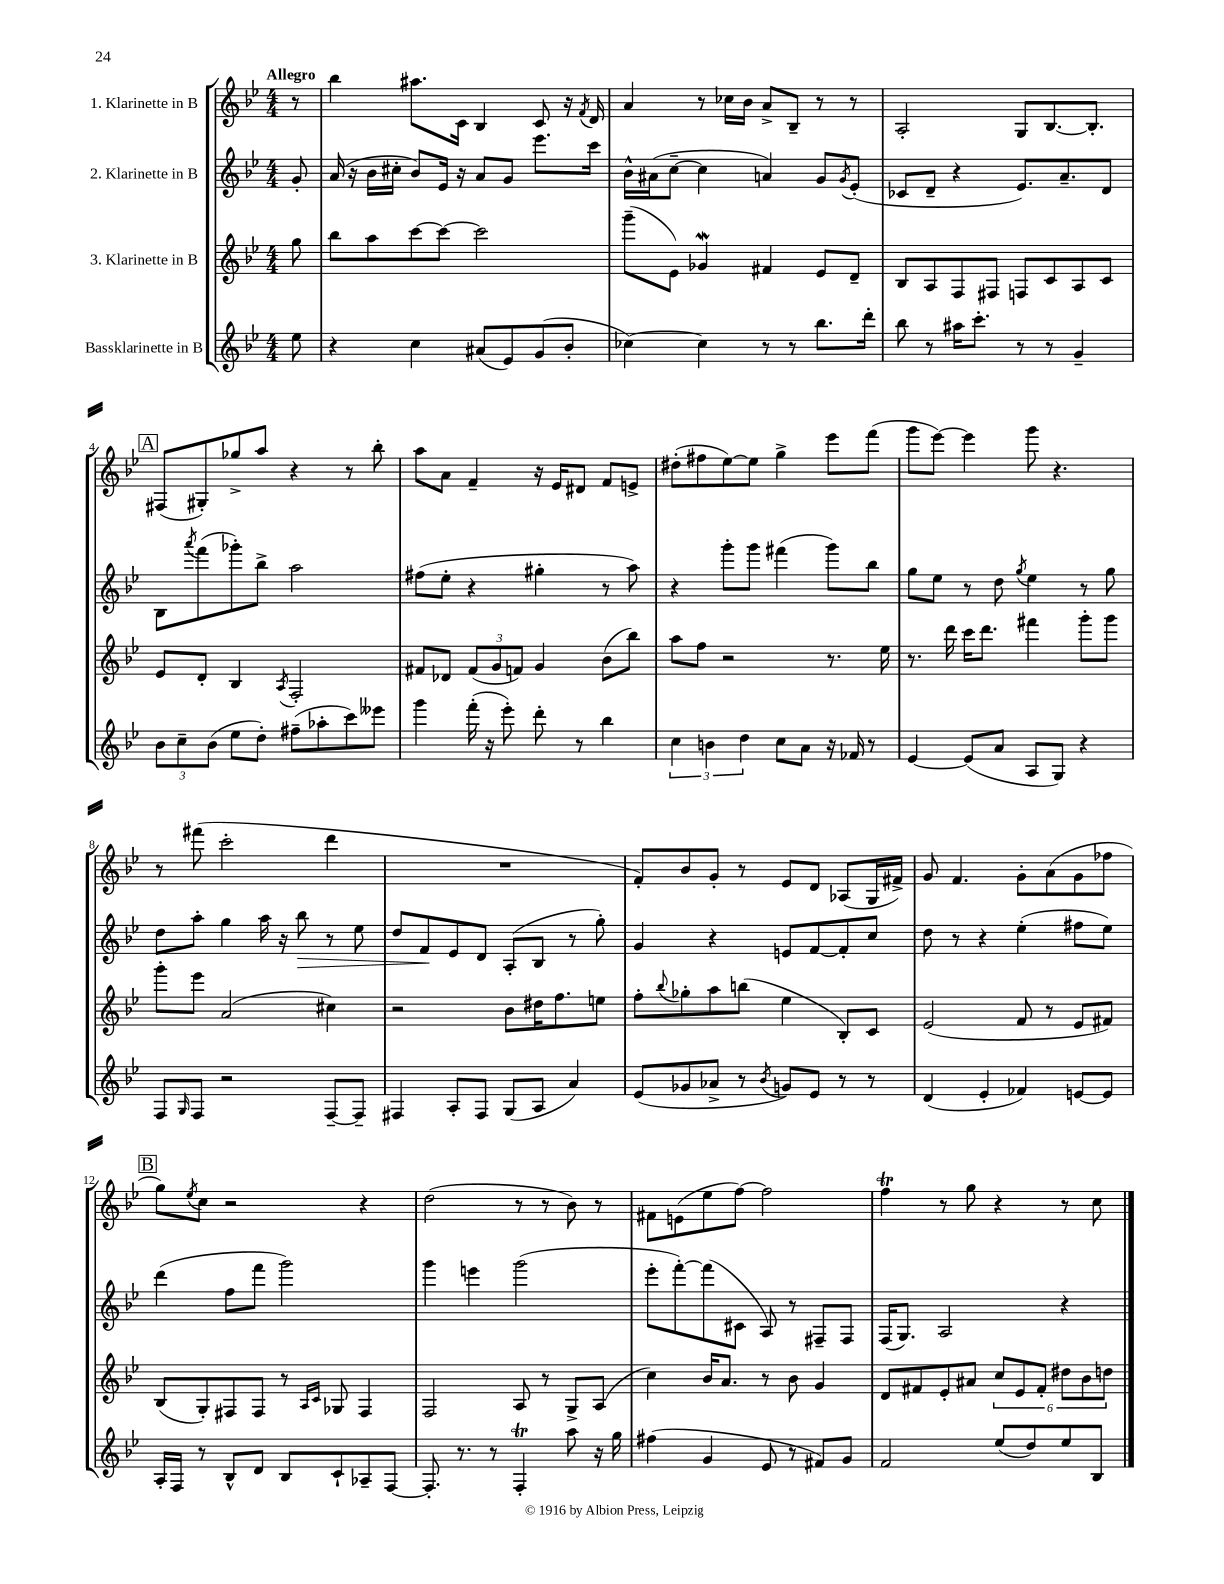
<<
\new StaffGroup <<
\new Staff = "s0" \with { instrumentName = "1. Klarinette in B" } {
    \clef treble \key bes \major \numericTimeSignature \time 4/4 \partial 8 \tempo "Allegro"
    r8 |
    bes''4 ais''8. c'16 bes4 c'8 r16 \acciaccatura { f'8 } d'16 |
    a'4 r8 ces''16 bes'16 a'8-> bes8-- r8 r8 |
    a2-. g8 bes8.~ bes8.-. |
    \mark \markup { \box "A" } fis8( gis8-.) ges''8-> a''8 r4 r8 bes''8-. |
    a''8 a'8 f'4-- r16 ees'16 dis'8 f'8 e'8-> |
    dis''8-.( fis''8 ees''8~) ees''8 g''4-> ees'''8 f'''8( |
    g'''8 ees'''8~) ees'''4 g'''8 r4. |
    r8 fis'''8( c'''2-. d'''4 |
    R1 |
    f'8-.) bes'8 g'8-. r8 ees'8 d'8 aes8( g16 fis'16->) |
    g'8 f'4. g'8-. a'8( g'8 fes''8 |
    \mark \markup { \box "B" } g''8) \acciaccatura { ees''8 } c''8 r2 r4 |
    d''2( r8 r8 bes'8) r8 |
    fis'8 e'8( ees''8 f''8~) f''2 |
    f''4\trill r8 g''8 r4 r8 c''8 \bar "|." |
}
\new Staff = "s1" \with { instrumentName = "2. Klarinette in B" } {
    \clef treble \key bes \major \numericTimeSignature \time 4/4 \partial 8
    g'8-. |
    a'16( r16 bes'16 cis''16-. bes'8) ees'16 r16 a'8 g'8 ees'''8. c'''16 |
    bes'16-^ ais'16( c''8~-- c''4 a'4) g'8 \acciaccatura { g'8 } ees'8-.( |
    ces'8 d'8-- r4 ees'8.) a'8.-- d'8 |
    \mark \markup { \box "A" } bes8 \acciaccatura { a'''8 } f'''8( ges'''8-.) bes''8-> a''2 |
    fis''8( ees''8-. r4 gis''4-. r8 a''8) |
    r4 g'''8-. g'''8 fis'''4( g'''8) bes''8 |
    g''8 ees''8 r8 d''8 \acciaccatura { g''8 } ees''4 r8 g''8 |
    d''8 a''8-. g''4 a''16 r16 bes''8\> r8 ees''8 |
    d''8 f'8\! ees'8 d'8 a8-.( bes8 r8 g''8-.) |
    g'4 r4 e'8 f'8~ f'8-. c''8 |
    d''8 r8 r4 ees''4-.( fis''8 ees''8) |
    \mark \markup { \box "B" } d'''4( f''8 f'''8 g'''2) |
    g'''4 e'''4 g'''2( |
    ees'''8-. f'''8~-.) f'''8( cis'8 a8) r8 fis8-- fis8 |
    f16( g8.) a2 r4 \bar "|." |
}
\new Staff = "s2" \with { instrumentName = "3. Klarinette in B" } {
    \clef treble \key bes \major \numericTimeSignature \time 4/4 \partial 8
    g''8 |
    bes''8 a''8 c'''8~ c'''8~ c'''2 |
    g'''8--( ees'8) ges'4\mordent fis'4 ees'8 d'8-- |
    bes8 a8 f8 fis8 f8 c'8 a8 c'8 |
    \mark \markup { \box "A" } ees'8 d'8-. bes4 \acciaccatura { a8 } f2-. |
    fis'8 des'8 \tuplet 3/2 { fis'8( g'8 f'8) } g'4 bes'8( bes''8) |
    a''8 f''8 r2 r8. ees''16 |
    r8. d'''16 c'''16 d'''8. fis'''4 g'''8-. g'''8 |
    g'''8-. ees'''8 a'2( cis''4) |
    r2 bes'8 dis''16 f''8. e''8 |
    f''8-. \appoggiatura { bes''8 } ges''8-. a''8 b''8( ees''4 bes8-.) c'8 |
    ees'2( f'8 r8 ees'8 fis'8) |
    \mark \markup { \box "B" } bes8( g8-.) fis8 fis8 r8 \grace { a16 c'16 } ges8 fis4 |
    f2 a8 r8 g8-> a8( |
    c''4) bes'16 a'8. r8 bes'8 g'4 |
    d'8 fis'8 ees'8-. ais'8 \tuplet 6/4 { c''8 ees'8 fis'8-. dis''8 bes'8 d''8 } \bar "|." |
}
\new Staff = "s3" \with { instrumentName = "Bassklarinette in B" } {
    \clef treble \key bes \major \numericTimeSignature \time 4/4 \partial 8
    ees''8 |
    r4 c''4 ais'8( ees'8) g'8( bes'8-. |
    ces''4~) ces''4 r8 r8 bes''8. d'''16-. |
    bes''8 r8 ais''16 c'''8.-. r8 r8 g'4-- |
    \mark \markup { \box "A" } \tuplet 3/2 { bes'8 c''8-- bes'8( } ees''8 d''8-.) fis''8--( aes''8-. c'''8) eeses'''8 |
    g'''4 f'''16-.( r16 ees'''8-.) d'''8-. r8 bes''4 |
    \tuplet 3/2 { c''4 b'4 d''4 } c''8 a'8 r16 fes'16 r8 |
    ees'4~ ees'8( a'8 a8 g8) r4 |
    f8 \grace { g16 } f8 r2 f8~-- f8-- |
    fis4 a8-. fis8 g8( a8 a'4) |
    ees'8( ges'8 aes'8-> r8 \acciaccatura { bes'8 } g'8) ees'8 r8 r8 |
    d'4( ees'4-. fes'4) e'8~ e'8 |
    \mark \markup { \box "B" } a16-. f16 r8 bes8-^ d'8 bes8 c'8-! aes8-- f8~ |
    f8.-. r8. r8 f4-.\trill a''8 r16 g''16 |
    fis''4( g'4 ees'8 r8 fis'8) g'8 |
    f'2 ees''8( d''8) ees''8 bes8 \bar "|." |
}
>>
>>
